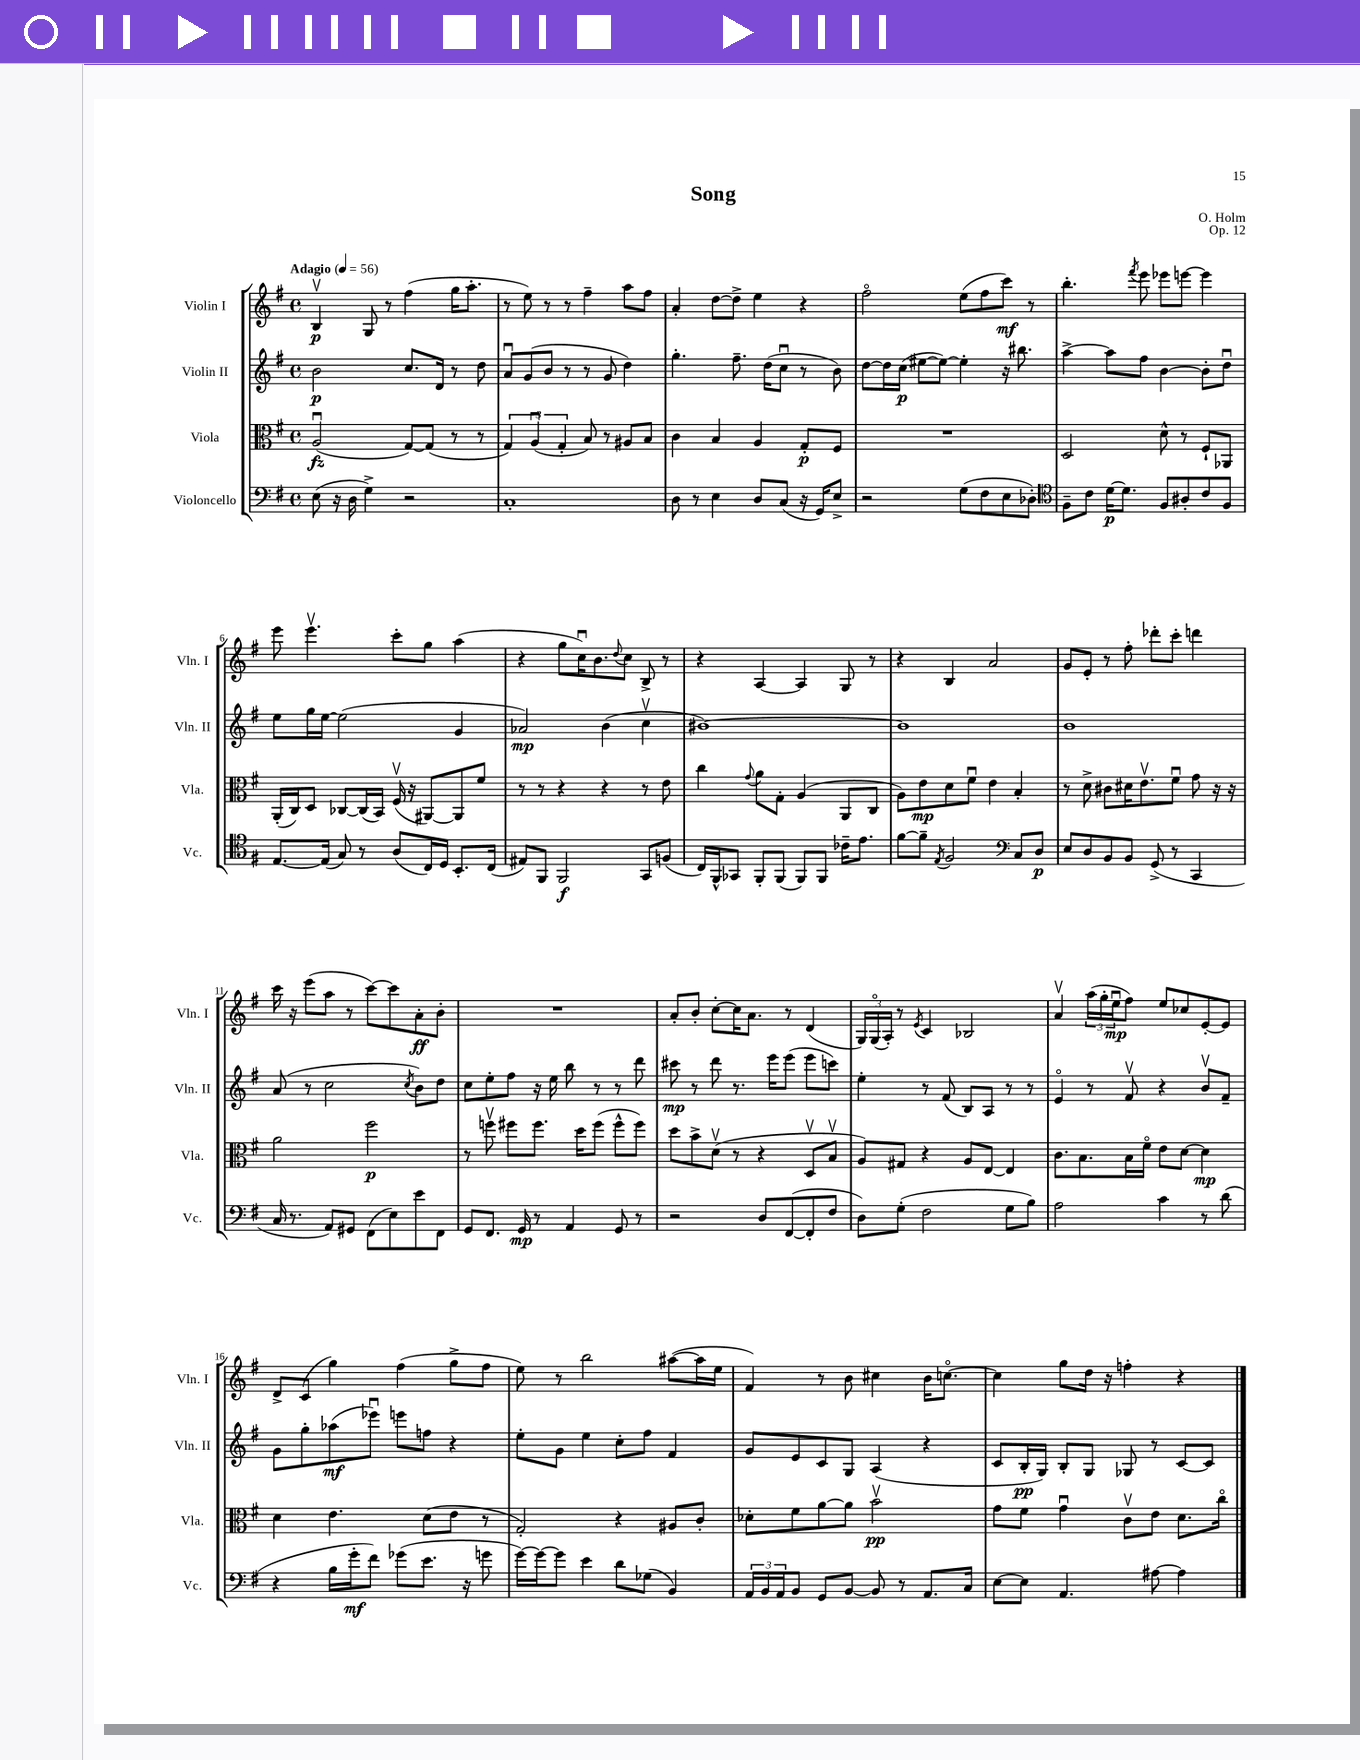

**kern	**kern	**kern	**kern
*staff4	*staff3	*staff2	*staff1
*clefF4	*clefC3	*clefG2	*clefG2
*k[f#]	*k[f#]	*k[f#]	*k[f#]
*M4/4	*M4/4	*M4/4	*M4/4
*met(c)	*met(c)	*met(c)	*met(c)
*MM56	*MM56	*MM56	*MM56
(8E	(2Au	2b	4Bv
16r	.	.	.
16D	.	.	.
4G^)	.	.	8G
.	.	.	8r
2r	[8G)	8.cc	(4ff#
.	(8G]	.	.
.	.	16d	.
.	8r	8r	16gg
.	.	.	8.aa'
.	8r	8dd	.
=	=	=	=
1C'	6G)	8au	8r
.	.	(8g	8ee)
.	(6Au	.	.
.	.	8b	8r
.	6G'	.	.
.	.	8r	8r
.	8B)	8r	4ff#~
.	8r	8g	.
.	8A#	4dd)	8aa
.	8B	.	8ff#
=	=	=	=
8D	4c	4.gg'	4a'
8r	.	.	.
4E	4B	.	[8dd
.	.	8.ff#~	8dd^]
8D	4A	.	4ee
.	.	(16dd	.
(8C	.	8ccu	.
16r	8G'	8r	4r
16GG)	.	.	.
8E^	8F#	8b)	.
=	=	=	=
2r	1r	[8dd	2ff#o
.	.	16dd]	.
.	.	(16cc	.
.	.	[8ee#	.
.	.	8ee#_)	.
(8G	.	4ee#']	(8ee
8F#	.	.	8ff#
8E	.	16r	8ccc)
.	.	8.bb#	.
8D-')	.	.	8r
=	=	=	=
*clefC4	*	*	*
8F#~	2D	[4aa^	4.bb'
8c	.	.	.
[16d	.	8aa]	.
8.d]	.	.	.
.	.	.	8qfff#
.	.	8ff#	8eee
8F#	8d^^	[4b	8eee-
8A#'	8r	.	[8eee
8c	8F#`	8b']	4eee]
8F#	8AA-	8ddu	.
=	=	=	=
[8.E	(16AA'	8ee	8eee
.	16C)	.	.
.	8D	16gg	4.eeev
(16E]	.	[16ee	.
8G)	[8C-	(2ee]	.
8r	(16C-]	.	.
.	16BB)	.	.
(8A	(16F#v	.	8ccc'
.	16r	.	.
16C)	[8AA#)	.	8gg
16D	.	.	.
8.BB'	8AA#]	4g	(4aa
.	8f#	.	.
(16C	.	.	.
=	=	=	=
8E#)	8r	2a-)	4r
8FF#	8r	.	.
2FF#	4r	.	8gg
.	.	.	16ccu)
.	.	.	8.b
.	4r	(4b	.
.	.	.	8qqdd
.	.	.	8cc
8GG	8r	4ccv	8B^
(8F	8e	.	8r
=	=	=	=
16C)	4cc	[1b#)	4r
16FF#^^	.	.	.
8GG-	.	.	.
.	8qqg	.	.
8FF#'	8a	.	[4A
(8FF#	8G'	.	.
8FF#)	(4A	.	4A]
8FF#	.	.	.
16c-~	8AA	.	8G
8.e	.	.	.
.	8C	.	8r
=	=	=	=
[8f#	8A)	1b#]	4r
8f#~]	8e	.	.
8qE	.	.	.
2F#	8d	.	4B
.	8f#u	.	.
.	4e	.	2a
*clefF4	*	*	*
8C	4B'	.	.
8D	.	.	.
=	=	=	=
8E	8r	1b	8g
8D	8d^	.	8e'
8BB	8c#	.	8r
8BB	16d#	.	8ff#'
.	8.ev	.	.
(8GG^	.	.	8ddd-'
8r	8f#u	.	8ccc'
4CC	8g	.	4ddd
.	16r	.	.
.	16r	.	.
=	=	=	=
16C	2a	(8a	16ccc
8.r	.	.	16r
.	.	8r	(8eee
8AA)	.	2cc	8aa
8GG#	.	.	8r
(8FF#	2ff#	.	[8ccc)
8E)	.	.	8ccc]
.	.	8qcc	.
8e	.	8b)	8a'
8FF#	.	8dd	8b'
=	=	=	=
8GG	8r	8cc	1r
8.FF#	8ffv	8ee'	.
.	8ff#	8ff#	.
16GG	.	.	.
8r	8.ff#	16r	.
.	.	16ee	.
4AA	.	8bb	.
.	16dd	.	.
.	(8ff#	8r	.
8GG	8ff#^^	8r	.
8r	8ff#)	8ddd	.
=	=	=	=
2r	8dd	8ccc#	8a'
.	8b^	8r	8b'
.	(8dv	8ddd	[8cc'
.	8r	8.r	16cc]
.	.	.	8.a
8D	4r	.	.
.	.	16eee	.
([8FF#	.	(8eee	8r
8FF#']	8Dv	8eee	(4d
8F#	8Bv	8ccc)	.
=	=	=	=
8D)	8A)	4ee'	24G)
.	.	.	(24Go
.	.	.	24A')
(8G'	8G#	.	8r
.	.	.	8qe
2F#	4r	8r	4c
.	.	(8f#	.
.	8A	8B)	2B-
.	[8E	8A	.
8G	4E]	8r	.
8B)	.	8r	.
=	=	=	=
2A	8.c	4eo	4av
.	8.B	.	.
.	.	8r	(24aa
.	.	.	24gg'
.	.	.	24eeu
.	16B	8f#v	8ff#)
.	16f#o	.	.
4c	8e	4r	8ee
.	[8d	.	8cc-
8r	4d]	8bv	[8e'
(8d	.	8f#~	8e]
=	=	=	=
4r	4d	8g	8d^
.	.	8gg'	(8c
16B	4.e	(8aa-	4gg)
16g'	.	.	.
8f#)	.	8eee-u)	.
(8g-	.	8eee	(4ff#
8.e	(8d	8ff	.
.	8e	4r	8gg^
16r	.	.	.
8g	8r	.	8ff#
=	=	=	=
[16g)	2G')	8ee'	8ee)
16g_	.	.	.
8g]	.	8g	8r
4e	.	4ee	2bb
8d	4r	8cc'	.
(8G-	.	8ff#	.
4BB)	8A#	4f#	([8aa#
.	8c'	.	16aa#]
.	.	.	16ee
=	=	=	=
24AA	8d-'	8g	4f#)
24BB	.	.	.
24AA	.	.	.
8BB	8f#	8e	.
8GG	[8a	8c	8r
[8BB	8a]	8G	8b
8BB]	2bv	(4A	4cc#
8r	.	.	.
8.AA	.	4r	16b
.	.	.	[8.cco
16C	.	.	.
=	=	=	=
[8E	8g	8c	4cc]
8E]	8f#	16B'	.
.	.	16G)	.
4.AA	4gu	8B'	8gg
.	.	8G	16dd
.	.	.	16r
.	8cv	8G-	4ff'
[8A#	8e	8r	.
4A#]	8.d	[8c	4r
.	.	8c]	.
.	16cco	.	.
==	==	==	==
*-	*-	*-	*-
